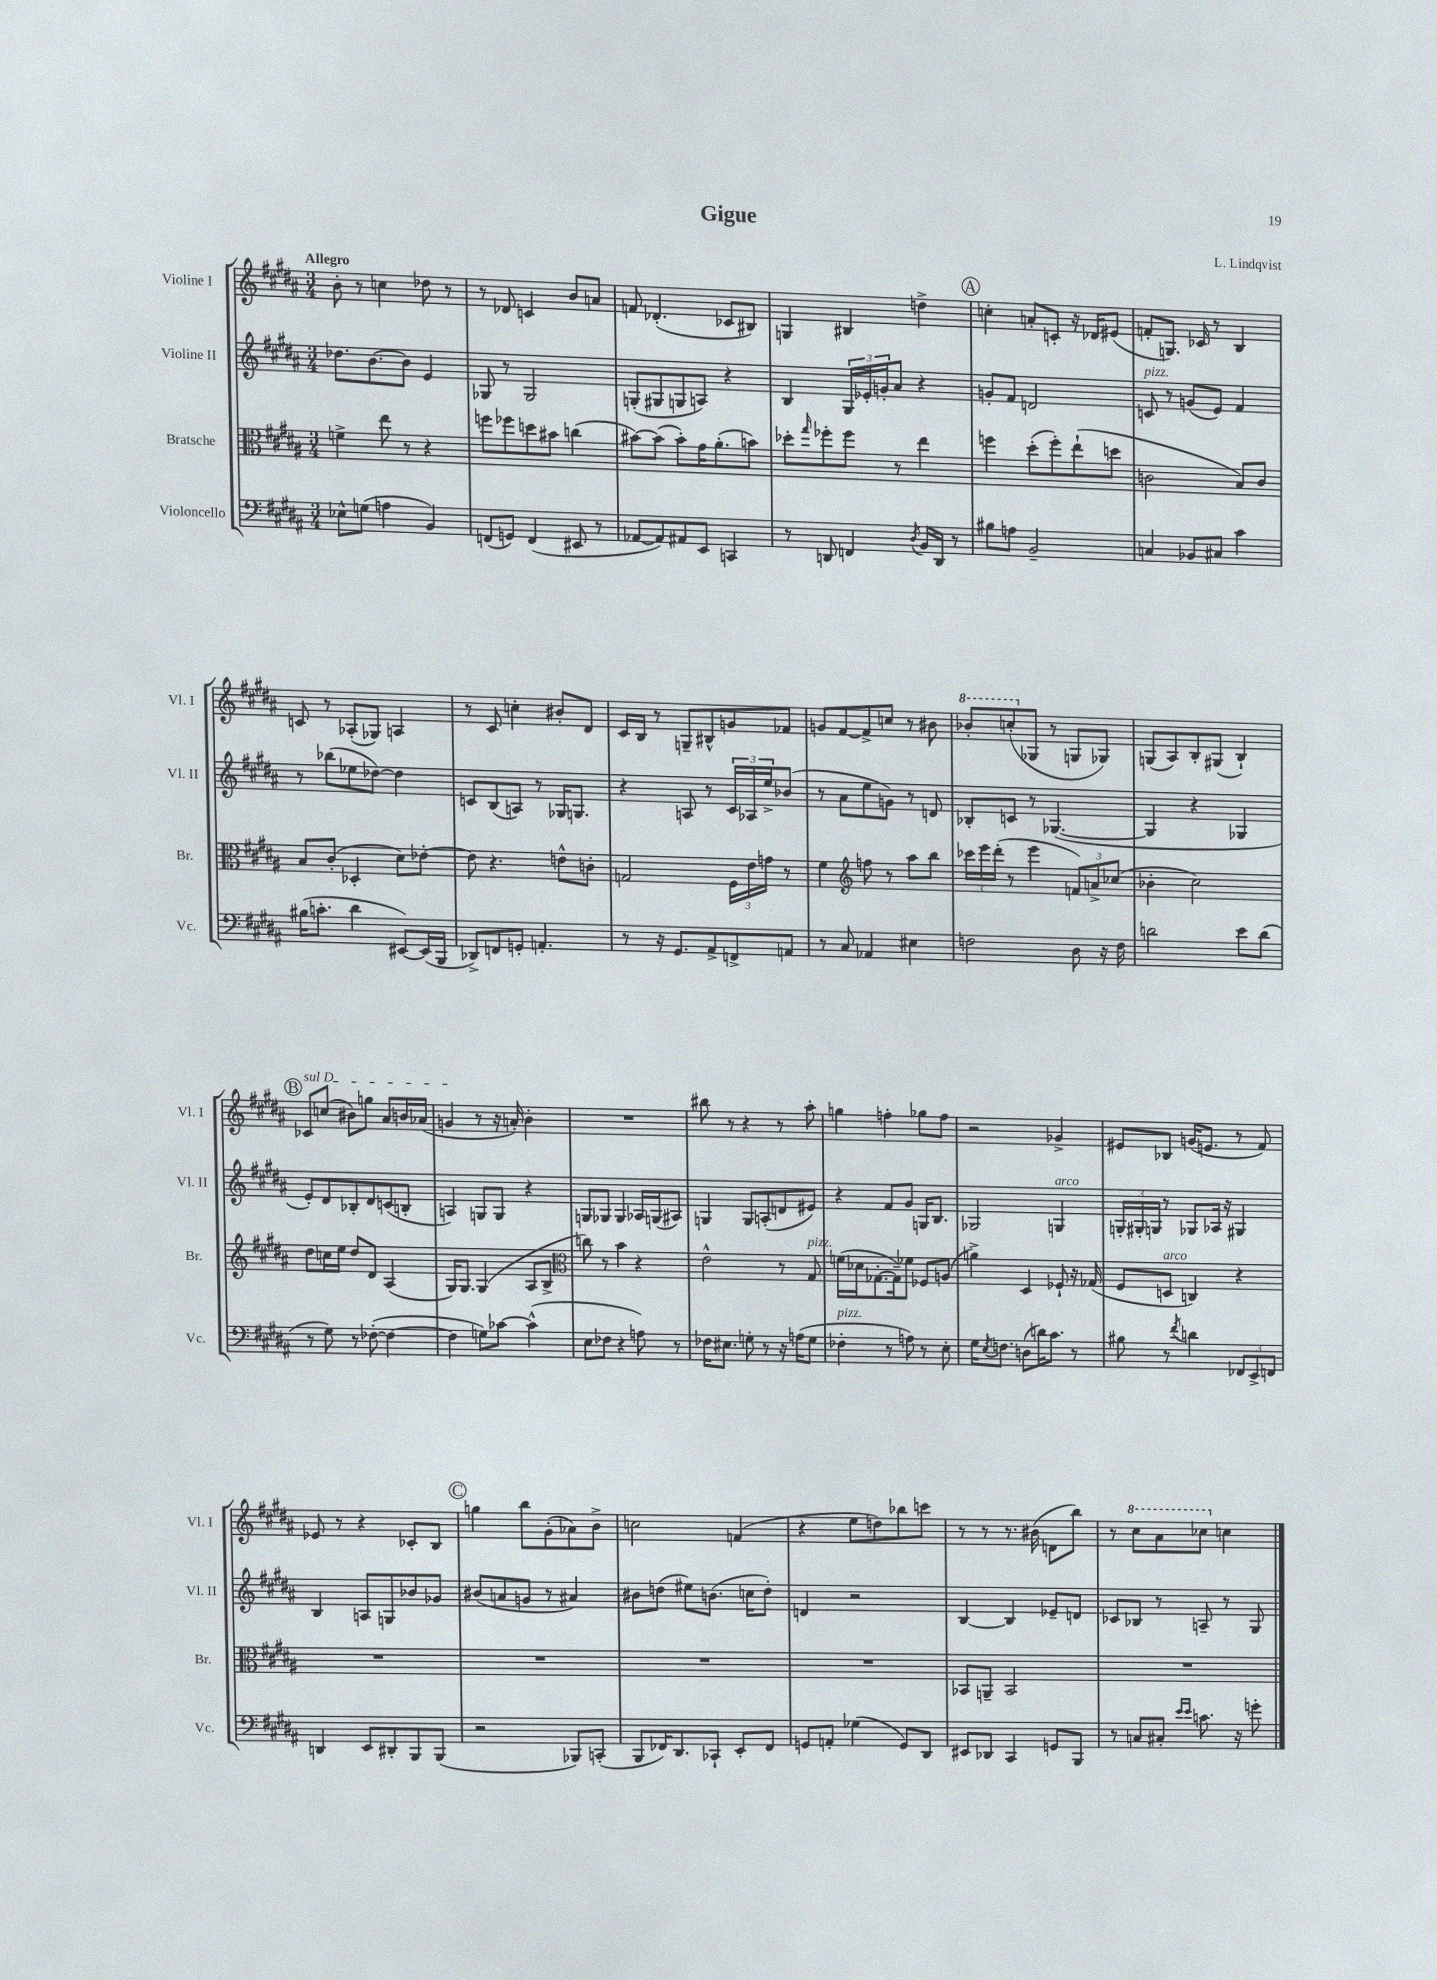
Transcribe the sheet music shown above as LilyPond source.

\header { title = "Gigue" composer = "L. Lindqvist" }
<<
\new StaffGroup <<
\new Staff = "s0" \with { instrumentName = "Violine I" shortInstrumentName = "Vl. I" } {
    \clef treble \key b \major \numericTimeSignature \time 3/4 \tempo "Allegro"
    b'8-. r8 c''4 des''8 r8 |
    r8 des'8 c'4 b'8 a'8 |
    f'8 des'4.-.( ces'8 bis8) |
    g4 bis4 d''4-> |
    \mark \markup { \circle "A" } c''4-. a'8-. c'8-. r16 des'16 eis'8( |
    f'8-. g8.) ces'16 r8 b4 |
    c'8 r8 aes8-.( ges8) a4 |
    r8 cis'8 c''4-. bis'8-. dis'8 |
    cis'16 b16 r8 g8-- bis8-^ g'8 fes'8 |
    g'8 fis'8~ fis'8-> c''8 r8 bis'8 |
    \ottava #1 bes''8-. c'''8-.( \ottava #0 ges8 r8 g8 ges8) |
    g8( ais8) b8-. gis8( b4-!) |
    \mark \markup { \circle "B" } \once \override TextSpanner.bound-details.left.text = \markup { \italic "sul D" } ces'8\startTextSpan c''8( bis'8) g''8 ais'8 b'16 aes'16( |
    g'4\stopTextSpan r8 r16 a'16-.) b'4-. |
    R2. |
    bis''8 r8 r4 r8 ais''8-. |
    g''4 f''4-. ges''8 f''8 |
    r2 ges'4-> |
    eis'8 bes8 g'16( e'8. r8 fis'8) |
    ees'8 r8 r4 ces'8-. b8 |
    \mark \markup { \circle "C" } g''4 b''8 gis'8-.( aes'8) b'8-> |
    c''2 f'4( |
    r4 e''8 d''8) bes''8 c'''8 |
    r8 r8 r8. bis'16( d'8 b''8) |
    r8 \ottava #1 cis'''8 ais''8 ces'''8 \ottava #0 c''4 \bar "|." |
}
\new Staff = "s1" \with { instrumentName = "Violine II" shortInstrumentName = "Vl. II" } {
    \clef treble \key b \major \numericTimeSignature \time 3/4
    des''8. b'8.~ b'8 e'4 |
    ges8 r8 ges2 |
    g8-.( gis8 g8 a8) r4 |
    b4 \tuplet 3/2 { gis16 ees'16-. g'16-. } ais'8 r4 |
    \mark \markup { \circle "A" } g'8-. fis'8 d'2 |
    c'8^\markup { \italic "pizz." } r8 g'8( e'8) fis'4 |
    r8 bes''8( ees''8 des''8~) des''4 |
    c'8 b8( a8) r8 ges16 g8. |
    r4 a8 r8 \tuplet 3/2 { cis'16 aes16 e''16-> } bes'8( |
    r8 ais'8 e''8 g'8) r8 d'8 |
    bes8-. c'8 r8 ges4.~( |
    ges4 r4 ges4 |
    \mark \markup { \circle "B" } e'8-.) dis'8 bes8-. dis'8 c'8( b8-. |
    a4) g8 g8 r4 |
    g8 ges8 ges4 aes16 g16( ais8) |
    g4 g8 a8-.( d'8 eis'8) |
    r4 fis'8 gis'8 g16 b8. |
    ges2 g4^\markup { \italic "arco" } |
    \tuplet 3/2 { g16-. gis16-. g16 } r8 ges8 aes16 r16 gis4 |
    b4 a8 g8 bes'8 ges'8 |
    \mark \markup { \circle "C" } bis'8( a'8 g'8 r8 ais'4) |
    bis'8 d''8( eis''8) b'8.( c''16 d''8-.) |
    d'4 r2 |
    b4~ b4 ees'8-- d'8 |
    ces'8 bes8 r8 a8-- r8 gis8 \bar "|." |
}
\new Staff = "s2" \with { instrumentName = "Bratsche" shortInstrumentName = "Br." } {
    \clef alto \key b \major \numericTimeSignature \time 3/4
    f'4-> e''8 r8 r4 |
    f''8 fes''8 d''8 bis'8 c''4( |
    bis'8~) bis'8( bis'8-.) gis'16 ais'8.-.( b'8) |
    des''8-. \grace { gis''16 } fes''8-. fes''8 r8 e''4 |
    \mark \markup { \circle "A" } f''4 dis''8-.( f''8-.) e''8-!( d''8 |
    c'2 b8) c'8 |
    b8 cis'8-.( des4-. dis'8) ees'8~-. |
    ees'8 r4. e'8-^ c'8-. |
    g2 \tuplet 3/2 { fis16 e'16 g'16 } r8 |
    fis'4 \clef treble f''8 r8 ais''8 b''8 |
    \tuplet 3/2 { ces'''16 e'''16 dis'''16-.( } r8 e'''4 \tuplet 3/2 { f'8) a'8-> ces''8( } |
    bes'4-. cis''2) |
    \mark \markup { \circle "B" } dis''8 c''16 e''16 dis''8 dis'8 ais4( |
    gis16) gis8. gis4( ais8 b8-> |
    \clef alto c''8) r8 b'4 r4 |
    e'2-^ r8 gis8^\markup { \italic "pizz." } |
    f'16( des'16 ges8.~-. ges16--) fes'8 fes8 a8( |
    a'4->) dis4 fes8-! r16 ges16( |
    fis8 d8^\markup { \italic "arco" } c4) r4 |
    R2. |
    \mark \markup { \circle "C" } R2. |
    R2. |
    R2. |
    bes,8 a,8-- bes,2 |
    R2. \bar "|." |
}
\new Staff = "s3" \with { instrumentName = "Violoncello" shortInstrumentName = "Vc." } {
    \clef bass \key b \major \numericTimeSignature \time 3/4
    ees8-^ g8( a4 b,4) |
    f,8( g,8) f,4( eis,8 r8 |
    aes,8~ aes,8) ais,8 e,8 c,4 |
    r8 d,8 f,4 \acciaccatura { dis8 } b,16 d,16 r8 |
    \mark \markup { \circle "A" } bis8 a8 b,2-- |
    c4 bes,8 cis8 cis'4 |
    bis16( c'8.-. dis'4 eis,8~) eis,16( b,,16 |
    des,8->) f,8 g,8-. a,4.-. |
    r8 r16 gis,8. ais,8-> f,8-> a,8 |
    r8 cis8 aes,4 eis4 |
    f2 dis8 r16 f16 |
    d'2 e'8 d'8( |
    \mark \markup { \circle "B" } r8 gis8) r8 fes8~-.( fes4~ |
    fes4 g8) ces'8~ ces'4-^( |
    e8 fes8 r4 a8) r8 |
    fes16 eis8. g8-. r8 r16 a16( g8 |
    fes4-.^\markup { \italic "pizz." } r8 a8) r8 e8-. |
    gis16 \acciaccatura { e8 } f8. d8( d'16) cis'8. r8 |
    bis8 r8 \acciaccatura { fis'8 } d'4 \tuplet 3/2 { fes,8 e,8-> f,8 } |
    d,4 e,8 dis,8-. b,,8 b,,8( |
    \mark \markup { \circle "C" } r2 bes,,8) c,8-.( |
    b,,8 fes,16) dis,8. ces,8-! e,8-. fes,8 |
    g,8 a,8-. ges4( g,8) dis,8 |
    eis,8 des,8 cis,4 g,8 b,,8 |
    r8 c8 cis8-. \grace { e'16 e'16 } c'8. r16 g'8-. \bar "|." |
}
>>
>>
\layout { \context { \Score \remove "Bar_number_engraver" } }
